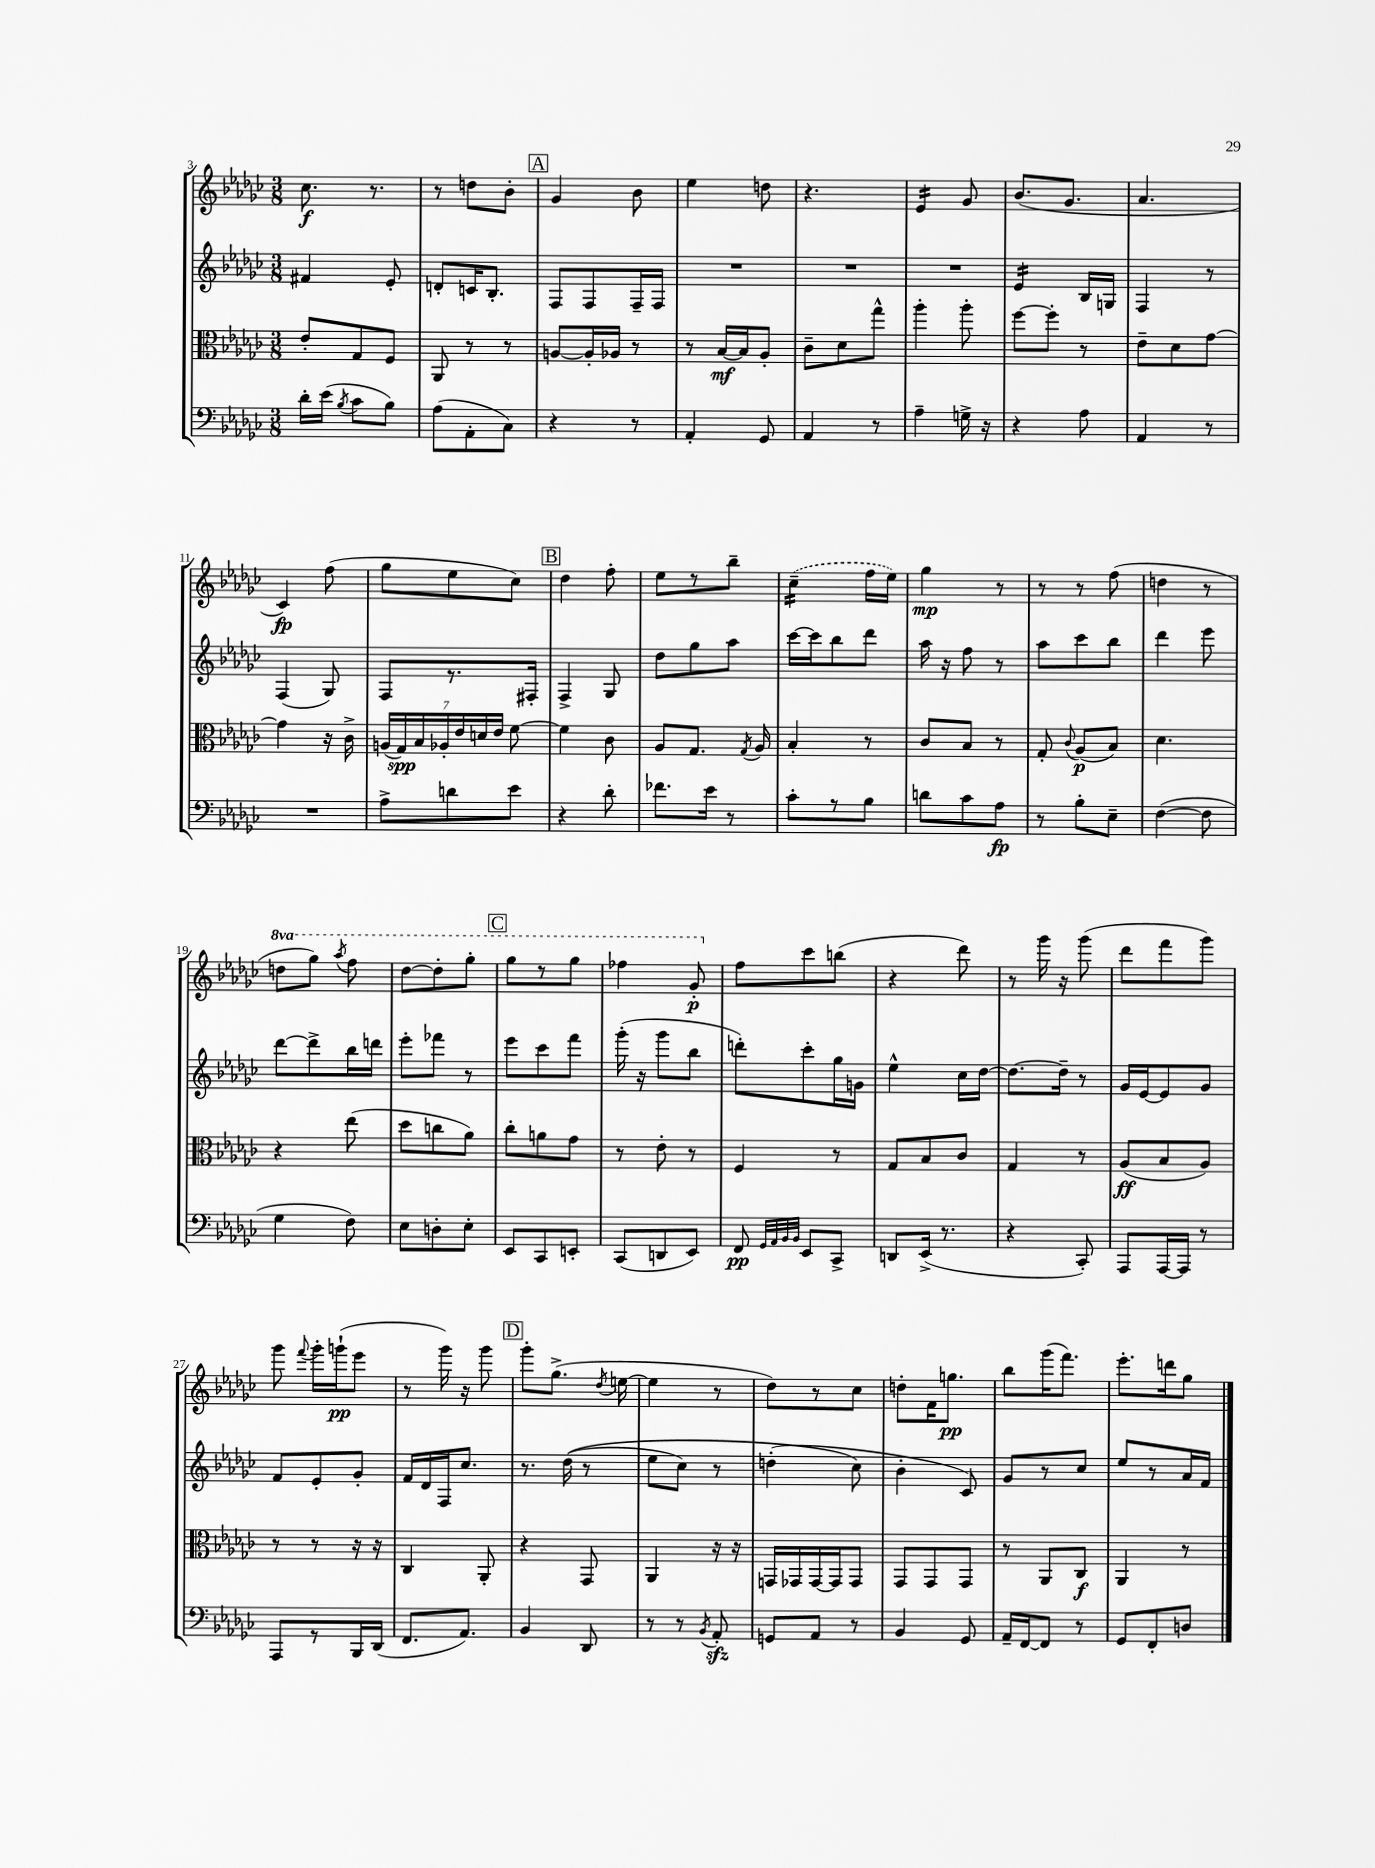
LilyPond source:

<<
\new StaffGroup <<
\new Staff = "s0" {
    \clef treble \key ges \major \numericTimeSignature \time 3/8 \set Staff.ottavationMarkups = #ottavation-simple-ordinals
    \autoBeamOff ces''8.\f r8. |
    r8 d''8[ bes'8]-. |
    \mark \markup { \box "A" } ges'4 bes'8 |
    ees''4 d''8 |
    r4. |
    ees'4:16 ges'8 |
    bes'8.[( ges'8.] |
    aes'4. |
    ces'4\fp) f''8( |
    ges''8[ ees''8 ces''8]) |
    \mark \markup { \box "B" } des''4 f''8-. |
    ees''8[ r8 bes''8]-- |
    \once \slurDashed ces''4:16--( f''16[ ees''16]) |
    ges''4\mp r8 |
    r8 r8 f''8( |
    d''4 r8 |
    \ottava #1 d'''8[ ges'''8]) \acciaccatura { aes'''8 } f'''8 |
    des'''8[~ des'''8-. ges'''8]-. |
    \mark \markup { \box "C" } ges'''8[ r8 ges'''8] |
    fes'''4 ges''8-.\p \ottava #0 |
    f''8[ ces'''8 b''8]( |
    r4 des'''8) |
    r8 ges'''16 r16 ges'''8( |
    des'''8[ f'''8 ges'''8]) |
    ges'''8 \appoggiatura { f'''8 } ges'''16[-. g'''16-!\pp( ees'''8] |
    r8 ges'''16) r16 ges'''8 |
    \mark \markup { \box "D" } ges'''8[-. ges''8.]->( \acciaccatura { des''8 } e''16~ |
    e''4 r8 |
    des''8[) r8 ces''8] |
    d''8[-. f'16 g''8.]\pp |
    bes''8[ ges'''16( f'''8.]) |
    ees'''8.[-. d'''16 ges''8] \bar "|." |
}
\new Staff = "s1" {
    \clef treble \key ges \major \numericTimeSignature \time 3/8
    \autoBeamOff fis'4 ees'8-. |
    d'8[-. c'16 bes8.]-. |
    \mark \markup { \box "A" } f8[ f8 f16-- f16] |
    R4. |
    R4. |
    R4. |
    ees'4:16 bes16[ g16] |
    f4 r8 |
    f4( ges8) |
    f8[ r8. fis16]-. |
    \mark \markup { \box "B" } f4-> ges8 |
    des''8[ ges''8 aes''8] |
    ces'''16[~ ces'''16 bes''8 des'''8] |
    aes''16 r16 f''8 r8 |
    aes''8[ ces'''8 bes''8] |
    des'''4 ees'''8 |
    des'''8[~ des'''8-> bes''16 d'''16] |
    ees'''8[-. fes'''8] r8 |
    \mark \markup { \box "C" } ees'''8[ ces'''8 f'''8] |
    ges'''16-.( r16 ges'''8[ bes''8] |
    d'''8[-.) ces'''8-. ges''16 g'16] |
    ees''4-^ ces''16[ des''16]~ |
    des''8.[~ des''16]-- r8 |
    ges'16[ ees'16~ ees'8 ges'8] |
    f'8[ ees'8-. ges'8]-. |
    f'16[ des'16 f16 ces''8.] |
    \mark \markup { \box "D" } r8. des''16(\( r8 |
    ees''8[ ces''8]) r8 |
    d''4-.( ces''8\) |
    bes'4-. ces'8) |
    ges'8[ r8 ces''8] |
    ees''8[ r8 aes'16 f'16] \bar "|." |
}
\new Staff = "s2" {
    \clef alto \key ges \major \numericTimeSignature \time 3/8
    \autoBeamOff ees'8[-. ges8 f8] |
    aes,8 r8 r8 |
    \mark \markup { \box "A" } a8[~ a16-. aes16] r8 |
    r8 bes16[~\mf bes16 aes8]-. |
    ces'8[-- des'8 ges''8]-^ |
    aes''4-. aes''8-. |
    f''8[~ f''8]-. r8 |
    ees'8[-- des'8 ges'8]~ |
    ges'4 r16 ces'16-> |
    \tuplet 7/4 { a16[( ges16\spp) bes16 aes16-. ees'16 d'16 ees'16] } f'8~ |
    \mark \markup { \box "B" } f'4 ces'8 |
    aes8[ ges8.] \acciaccatura { ges8 } aes16 |
    bes4-. r8 |
    ces'8[ bes8] r8 |
    ges8-. \appoggiatura { ces'8 } aes8[\p( bes8]) |
    des'4. |
    r4 ees''8( |
    des''8[ c''8 aes'8]) |
    \mark \markup { \box "C" } ces''8[-. a'8 ges'8] |
    r8 ees'8-. r8 |
    f4 r8 |
    ges8[ bes8 ces'8] |
    ges4 r8 |
    aes8[\ff( bes8 aes8]) |
    r8 r8 r16 r16 |
    ces4 aes,8-. |
    \mark \markup { \box "D" } r4 ges,8 |
    aes,4 r16 r16 |
    g,16[ ges,16 ges,16~ ges,16 ges,8] |
    ges,8[ ges,8 ges,8] |
    r8 aes,8[ ces8]\f |
    aes,4 r8 \bar "|." |
}
\new Staff = "s3" {
    \clef bass \key ges \major \numericTimeSignature \time 3/8
    \autoBeamOff des'16[-. ees'16]( \acciaccatura { bes8 } ces'8[ bes8]) |
    aes8[( aes,8-. ces8]) |
    \mark \markup { \box "A" } r4 r8 |
    aes,4-. ges,8 |
    aes,4 r8 |
    aes4-- g16-> r16 |
    r4 aes8 |
    aes,4 r8 |
    R4. |
    aes8[-> d'8 ees'8] |
    \mark \markup { \box "B" } r4 des'8-. |
    fes'8.[ ees'16] r8 |
    ces'8[-. r8 bes8] |
    d'8[ ces'8 aes8]\fp |
    r8 bes8[-. ees8]-- |
    f4~( f8 |
    ges4 f8) |
    ees8[ d8-. ees8]-. |
    \mark \markup { \box "C" } ees,8[ ces,8 e,8]-. |
    ces,8[( d,8 ees,8]) |
    f,8\pp \grace { ges,32[ aes,32 bes,32 bes,32] } ees,8[ ces,8]-> |
    d,8[ ees,16]->( r8. |
    r4 ces,8-.) |
    aes,,8[ aes,,16~ aes,,16] r8 |
    aes,,8[ r8 bes,,16 des,16]( |
    f,8.[ aes,8.]) |
    \mark \markup { \box "D" } bes,4 des,8 |
    r8 r8 \acciaccatura { bes,8 } aes,8-.\sfz |
    g,8[ aes,8] r8 |
    bes,4 ges,8 |
    aes,16[-- f,16~ f,8] r8 |
    ges,8[ f,8-. d8] \bar "|." |
}
>>
>>
\layout { \context { \Score currentBarNumber = #3 } }
